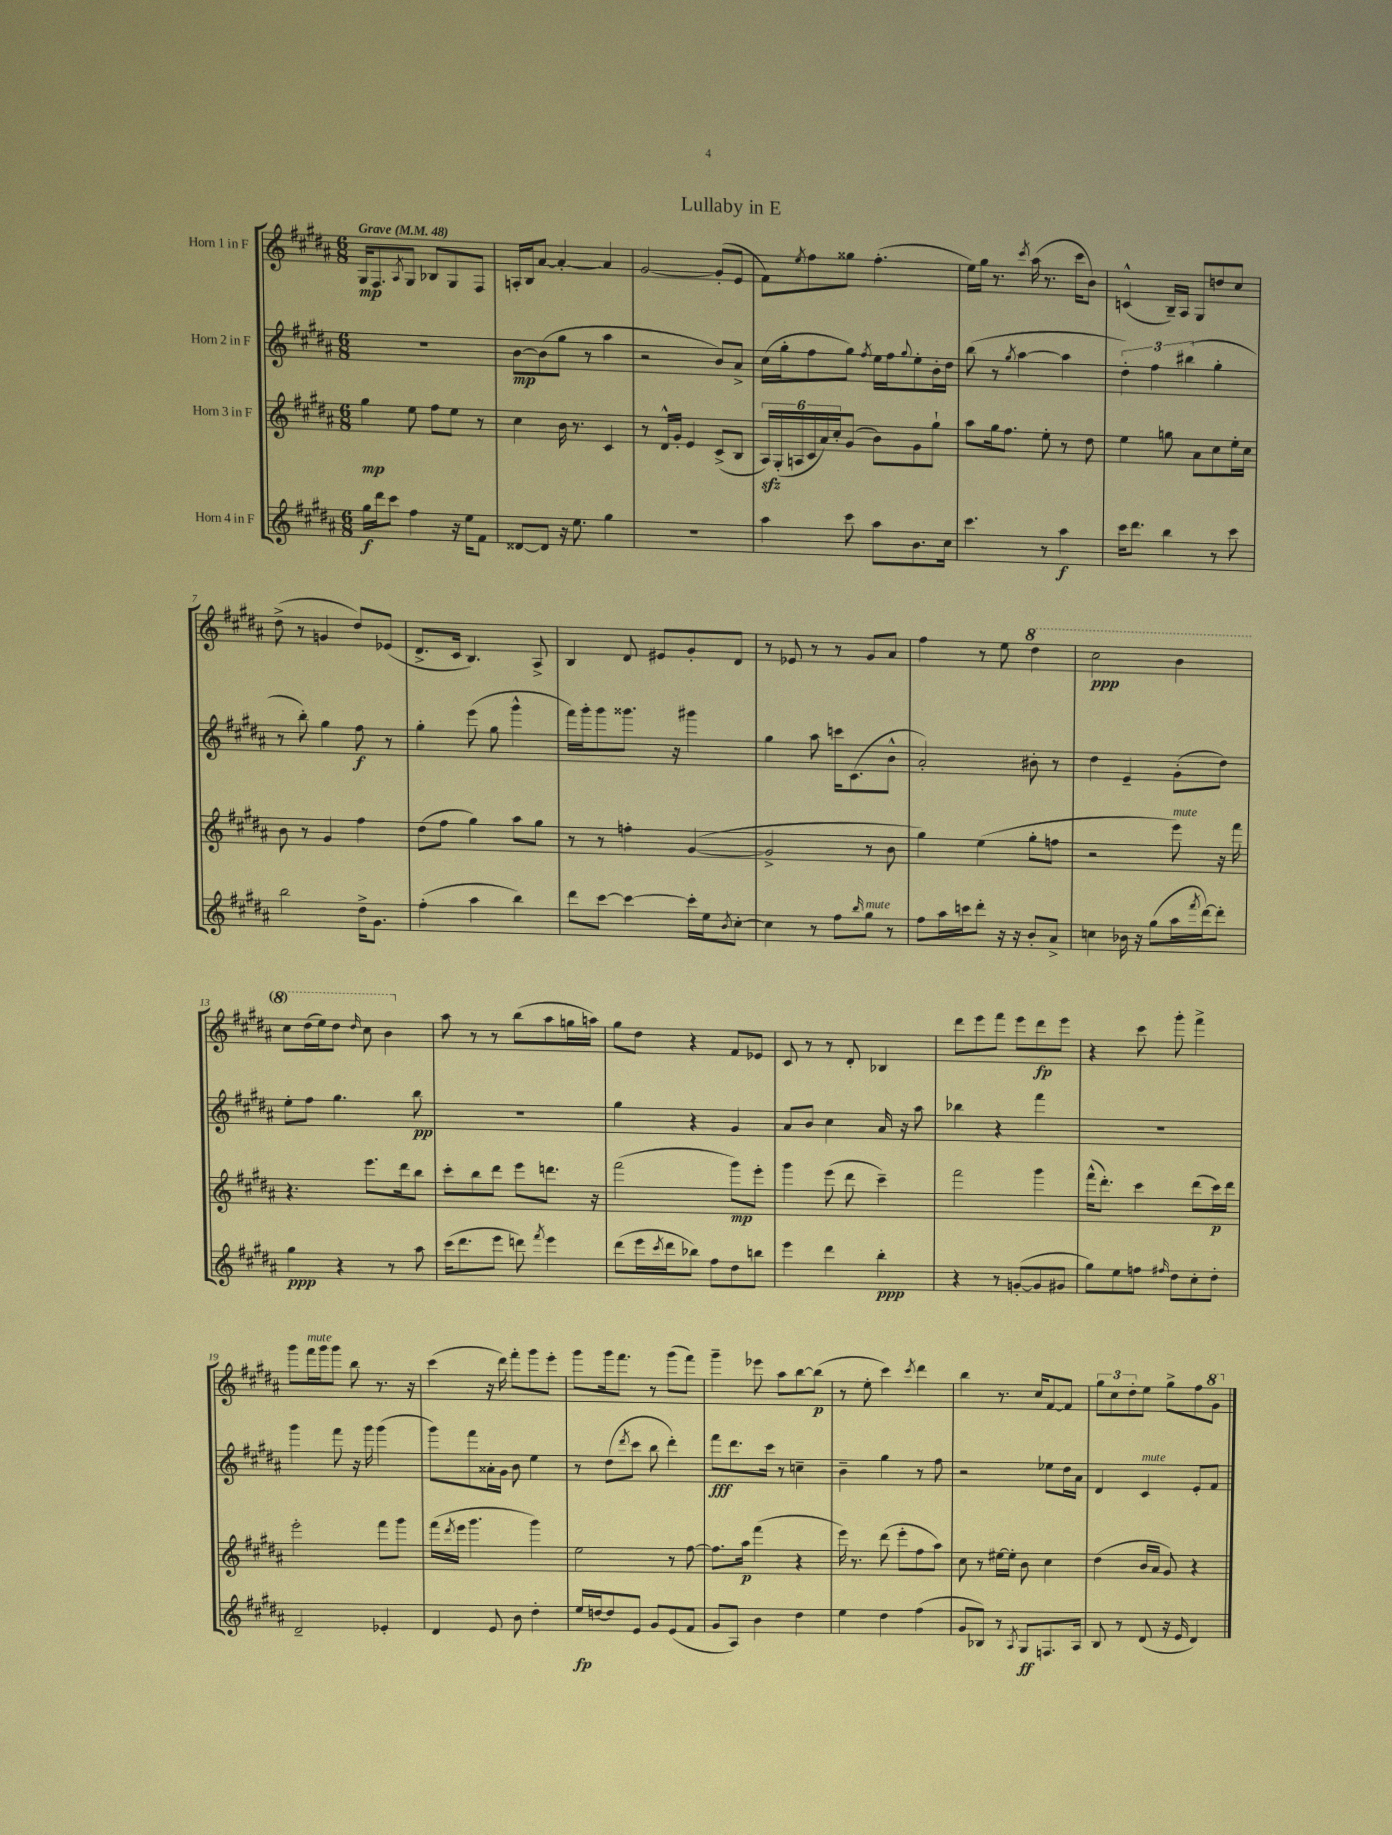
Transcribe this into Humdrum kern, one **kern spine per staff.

**kern	**kern	**kern	**kern
*staff4	*staff3	*staff2	*staff1
*clefG2	*clefG2	*clefG2	*clefG2
*k[f#c#g#d#a#]	*k[f#c#g#d#a#]	*k[f#c#g#d#a#]	*k[f#c#g#d#a#]
*M6/8	*M6/8	*M6/8	*M6/8
*MM48	*MM48	*MM48	*MM48
16gg#	4gg#	2.r	16G#
16ddd#	.	.	8.F#
8ccc#	.	.	.
.	.	.	8qA#
4ff#	8ee	.	8G#
.	8ff#	.	8B-
16r	8ee	.	8G#
16ee	.	.	.
8f#	8r	.	8F#
=	=	=	=
[8d##	4cc#	[8b	16A'
.	.	.	16B
8d##]	.	(8b]	[8a#
16r	16b	8gg#	4a#'_
8.ee	8.r	.	.
.	.	8r	.
4gg#	4c#	4aa#	4a#]
=	=	=	=
2.r	8r	2r	[2g#
.	16d#^^	.	.
.	16g#'	.	.
.	4e	.	.
.	(8c#^	8b)	(8g#']
.	8B	8a#^	8e
=	=	=	=
4aa#	24A#)	(16cc#	8f#)
.	(24G#'	.	.
.	.	16gg#'	.
.	24A	.	.
.	.	.	8qee
.	24c#	8ff#	8ff#
.	24a#)	.	.
.	24cc#'	.	.
8ccc#	(8g#	8gg#)	8gg##
.	.	8qff#	.
8aa#	8b)	16ee	(4.ff#'
.	.	16ff#	.
.	.	8qqgg#	.
8.b	8g#	8ee'	.
.	8gg#`	16b'	.
16cc#	.	16dd#	.
=	=	=	=
4.ccc#	8aa#	(8bb	16ee)
.	.	.	16gg#
.	16gg#	8r	8.r
.	8.ff#	.	.
.	.	8qgg#	.
.	.	[4aa#	.
.	.	.	8qccc#
.	.	.	(16aa#
8r	8ee'	.	8.r
4aa#	8r	4aa#]	.
.	.	.	16ccc#
.	8dd#	.	8b)
=	=	=	=
16ccc#	4ee	6dd#')	(4c^^
8.ddd#	.	.	.
.	.	6ff#	.
4bb	8gg	.	16B~)
.	.	.	16A#
.	.	(6bb#	.
.	8a#	.	8G#
8r	8cc#	4gg#'	8dd
8ccc#	16ee'	.	8cc#
.	16cc#	.	.
=	=	=	=
2bb	8b	8r	(8dd#^
.	8r	8bb')	8r
.	4g#	4gg#	4g
16dd#^	4ff#	8ff#	8dd#)
8.g#	.	.	.
.	.	8r	(8e-
=	=	=	=
(4ff#'	(8dd#	4gg#'	8.d#^
.	8ff#	.	.
.	.	.	16c#
4aa#	4gg#)	(8eee	4.B)
.	.	8gg#	.
4bb)	8aa#	4ggg#^^	.
.	8gg#	.	8A#^
=	=	=	=
8ddd#	8r	16fff#)	4B
.	.	16ggg#'	.
[8ccc#	8r	8ggg#	.
4ccc#_	4ff'	8.ggg##	8d#
.	.	.	8e#
.	.	16r	.
16ccc#']	([4g#	4ggg#	8g#'
16ee	.	.	.
8qb	.	.	.
[8cc#'	.	.	8d#
=	=	=	=
4cc#]	2g#^]	4gg#	8r
.	.	.	8e-
8r	.	8aa#	8r
8ff#	.	16ccc	8r
.	.	(8.c#	.
16qqbb	.	.	.
8gg#	8r	.	8g#
8r	8b	8b^^	8a#
=	=	=	=
8ff#	4gg#)	2a#')	4ff#
16aa#	.	.	.
16ccc	.	.	.
8ddd#'	(4ee	.	8r
16r	.	.	8ee
16r	.	.	.
8b'	8gg#'	8b#'	4ddd#
8a#^	8ff	8r	.
=	=	=	=
4cc	2r	4dd#	2ccc#
16b-	.	4e~	.
16r	.	.	.
(8gg#	.	.	.
16aa#	8eee)	(8g#'	4bb
8qfff#	.	.	.
[16ddd#)	.	.	.
8ddd#']	16r	8dd#)	.
.	16fff#	.	.
=	=	=	=
4gg#	4.r	8ee'	8ccc#
.	.	8ff#	(16ddd#
.	.	.	16eee)
4r	.	4.gg#	8ddd#
.	.	.	16qqddd#
.	8.eee	.	8ccc#
8r	.	.	4bb
.	16ddd#	.	.
8aa#	8bb	8bb	.
=	=	=	=
(16ccc#	8ccc#'	2.r	8aa#
8.ddd#	.	.	.
.	8bb	.	8r
8eee	8ddd#	.	8r
8ddd)	8eee	.	(8bb
8qfff#	.	.	.
4eee	8.ddd	.	8aa#
.	.	.	16gg
.	16r	.	16aa)
=	=	=	=
(8ddd#	(2fff#	4gg#	8gg#
16eee	.	.	8dd#
8qccc#	.	.	.
16ddd#	.	.	.
8bb-)	.	4r	4r
8ff#	.	.	.
8dd#	8ggg#)	4g#	8f#
8bb	8eee'	.	8e-
=	=	=	=
4eee	4ggg#	8a#	8c#
.	.	8b	8r
4ddd#	(8eee	4cc#	8r
.	8ddd#	.	8d#'
4bb'	4ccc#~)	16a#	4B-
.	.	16r	.
.	.	8aa#	.
=	=	=	=
4r	2fff#	4bb-	8ddd#
.	.	.	8eee
8r	.	4r	8fff#
([8g'	.	.	8eee
8g]	4ggg#	4fff#	8ddd#
8g#	.	.	8eee
=	=	=	=
8gg#)	(16fff#^^	2.r	4r
.	8.ddd#')	.	.
8ee	.	.	.
8ff	4ccc#	.	8ccc#
16qqff#	.	.	.
8dd#	.	.	8ggg#'
8cc#'	(8ddd#	.	4fff#^
8dd#'	16ccc#)	.	.
.	16ddd#	.	.
=	=	=	=
2d#~	2eee'	4ggg#	8ggg#
.	.	.	16fff#
.	.	.	16ggg#
.	.	8fff#	8ggg#
.	.	16r	8bb
.	.	16ggg#	.
4e-'	8fff#	(4ggg#	8.r
.	8ggg#	.	.
.	.	.	16r
=	=	=	=
4d#	(16fff#	8ggg#)	(4ccc#
.	8qddd#	.	.
.	16eee	.	.
.	4.ggg#	8fff#	.
8e	.	16a##'	16r
.	.	16g#	16ddd#)
8b	.	8b	8fff#'
4dd#'	4ggg#)	4ee	8ggg#
.	.	.	8eee'
=	=	=	=
16ee	2ee	8r	8ggg#
[16dd	.	.	.
8dd]	.	(8dd#	16ggg#
.	.	.	8.fff#
.	.	8qddd#	.
8e	.	8ccc#	.
8g#	.	8bb	8r
(8e	8r	4ddd#')	(8ggg#
8f#	[8ff#	.	8fff#)
=	=	=	=
8g#	8.ff#]	8fff#	4ggg#~
8A#)	.	8.ddd#	.
.	16aa#	.	.
4b	(4fff#	.	8eee-
.	.	16ccc#	.
.	.	8r	8aa#
4dd#	4r	4cc~	[8bb
.	.	.	(8bb]
=	=	=	=
4ee	16eee)	4b~	8r
.	8.r	.	.
.	.	.	8ee'
4dd#	(8ddd#	4gg#	4ccc#)
.	8eee'	.	.
.	.	.	8qccc#
(4ff#	8ff#	8r	4ddd#
.	8aa#)	8ff#	.
=	=	=	=
8g#	8cc#	2r	4bb
8B-)	8r	.	.
8r	[16ee#	.	8.r
.	16ee#']	.	.
8qA#	.	.	.
8G#	8b	.	.
.	.	.	16cc#
8.F	4cc#	8ee-	[8f#
.	.	16dd#	8f#]
16A#	.	16a#	.
=	=	=	=
8B	(4dd#	4d#	12gg#
.	.	.	12cc#
8r	.	.	.
.	.	.	12dd#'
(8d#	16b	4c#	8ee
.	16a#	.	.
16r	8g#)	.	8gg#^
16e	.	.	.
4d#)	4r	8e'	8ff#
.	.	8f#	8gg#
==	==	==	==
*-	*-	*-	*-
